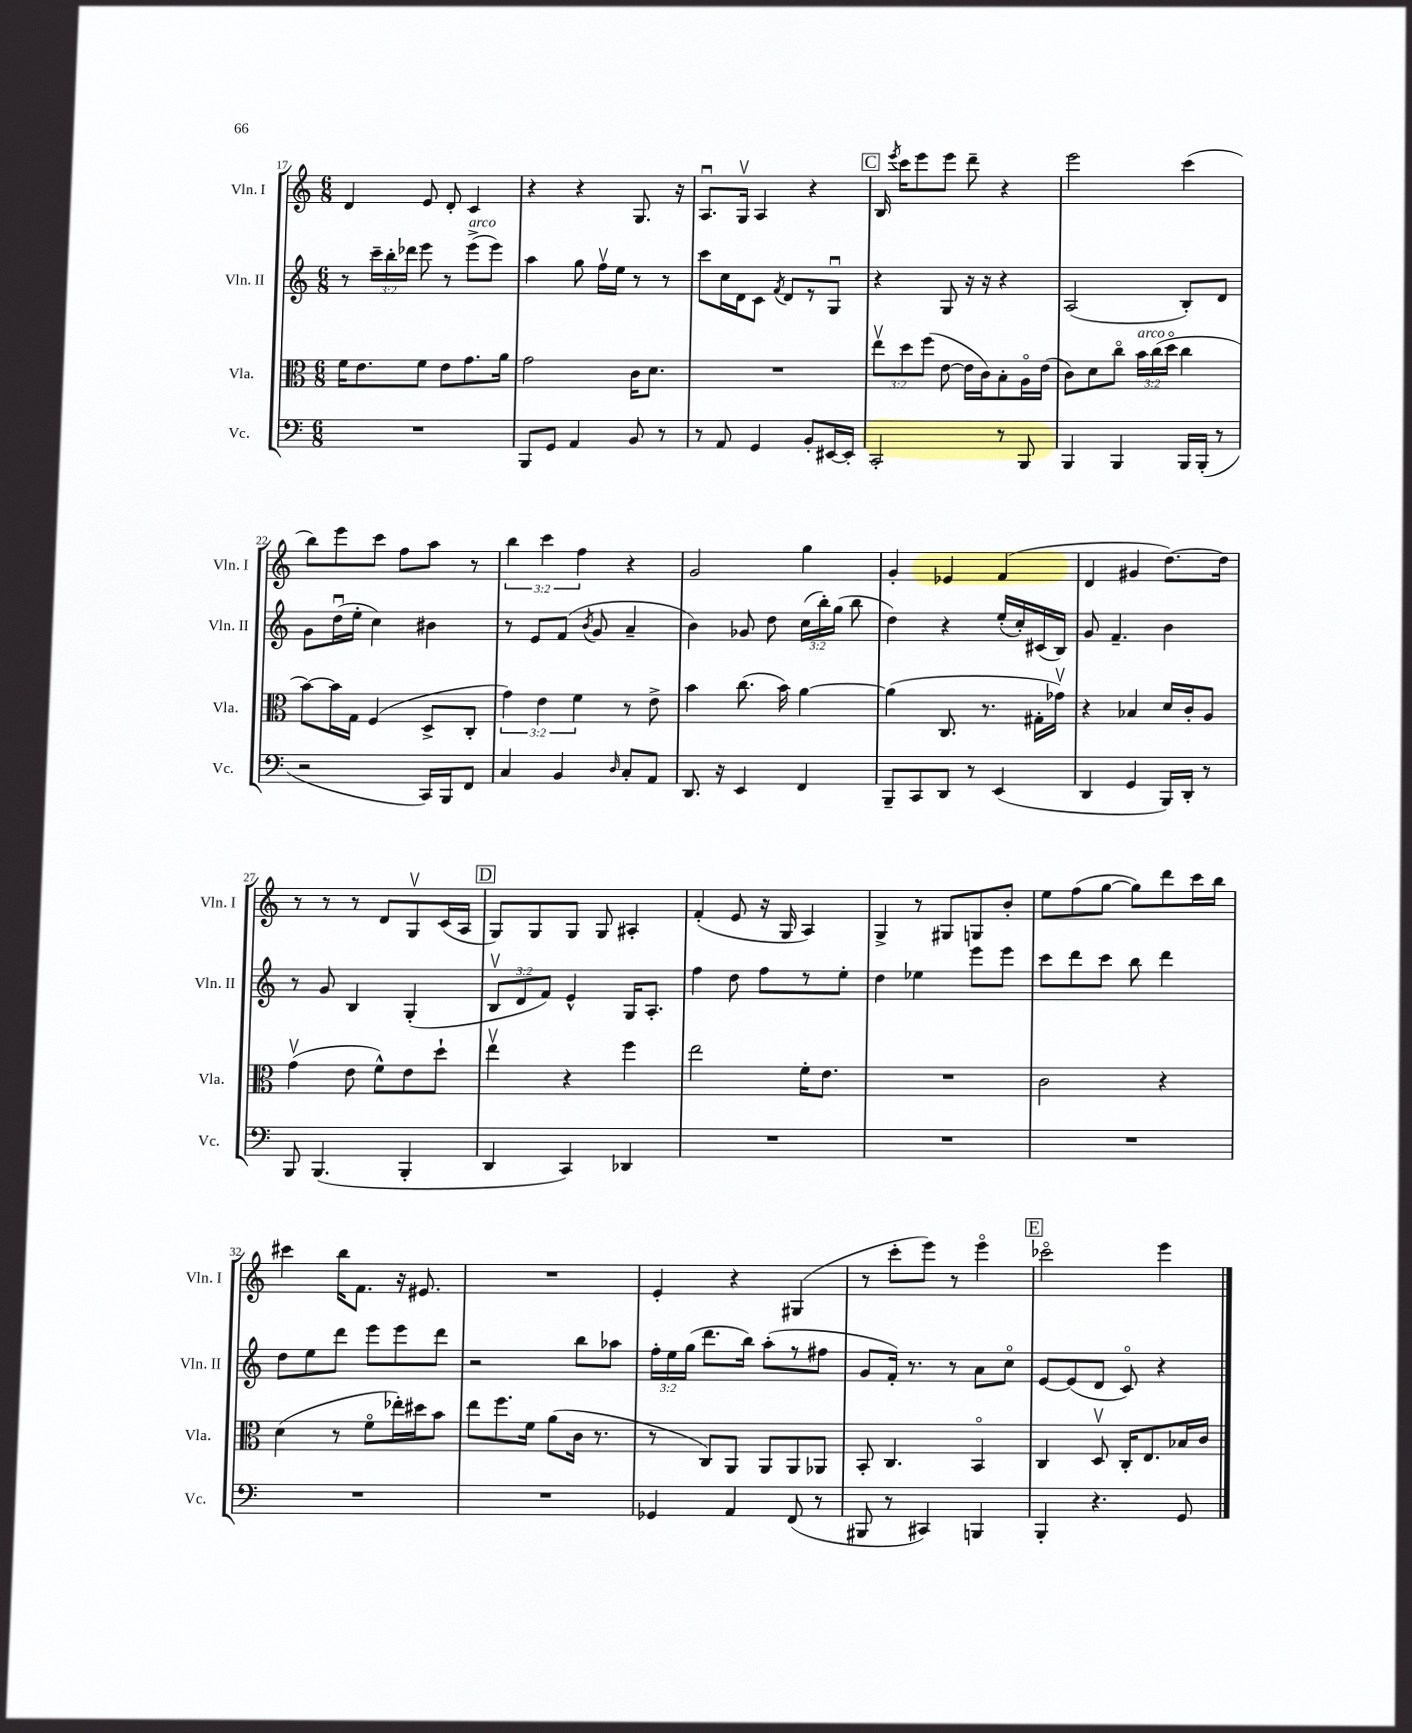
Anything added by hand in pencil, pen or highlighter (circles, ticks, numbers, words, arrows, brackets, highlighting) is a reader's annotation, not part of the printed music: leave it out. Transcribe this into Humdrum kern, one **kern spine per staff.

**kern	**kern	**kern	**kern
*part4	*part3	*part2	*part1
*staff4	*staff3	*staff2	*staff1
*I"Vc.	*I"Vla.	*I"Vln. II	*I"Vln. I
*I'Vc.	*I'Vla.	*I'Vln. II	*I'Vln. I
*clefF4	*clefC3	*clefG2	*clefG2
*k[]	*k[]	*k[]	*k[]
*M6/8	*M6/8	*M6/8	*M6/8
=17	=17	=17	=17
2.r	16f\KL	8r	4d/
.	8.e\	.	.
.	.	24ccc~\LL	.
.	.	24bb'\	.
.	.	24ddd-X\JJ	.
.	8f\J	8eee\	8e/
.	8e\L	8r	8d'/
!	!	!LO:TX:a:i:t=arco	!
.	8.g\	(8eee^\L	4c/
.	.	8eee\J)	.
.	16a\Jk	.	.
=18	=18	=18	=18
8BBB/L	2g\	4aa\	4r
8GG/J	.	.	.
4AA/	.	8gg\	4r
.	.	16ffv\LL	.
.	.	16ee\JJ	.
8BB/	16c\KL	8r	8.G/
.	8.d\J	.	.
8r	.	8r	.
.	.	.	16r
=19	=19	=19	=19
8r	2.r	8ccc\L	8.Au/L
8AA/	.	16cc\L	.
.	.	16d\J	16Gv/Jk
4GG/	.	8c\J	4A/
.	.	8qf/	.
.	.	8d/L	.
8BB'/L	.	8r	4r
[16EE#X/L	.	8Gu/J	.
16EE#'/JJ]	.	.	.
!!LO:REH:place=s1:t=C
=20	=20	=20	=20
2CC'/	12eev\L	4r	16B/
.	.	.	8qeee/
.	.	.	16ccc\KL
.	12dd\	.	.
.	.	.	8eee\
.	(12ff\J	.	.
.	[8e\	8G/	8eee\J
.	16e\LL]	16r	8ddd~\
.	16c\J)	16r	.
8r	8B'\	4r	4r
8BBB/	16A\L	.	.
.	(16e\JJ	.	.
=21	=21	=21	=21
4BBB/	8c\L)	(2A/	2eee\
.	8d\	.	.
4BBB/	8cc\J	.	.
!	!LO:TX:a:i:t=arco	!	!
.	24b\LL	.	.
.	(24cc\	.	.
.	24dd\JJ	.	.
16BBB/LL	4cc\	8B'/L)	(4ccc\
(16BBB'/JJ	.	.	.
8r	.	8d/J	.
!!LO:LB:g=z
=22	=22	=22	=22
2r	[8b\L)	8g\L	8bb\L)
.	16b\L]	(16ddu\L	8eee\
.	16G\JJ	16ee'\JJ	.
.	(4F/	4cc\)	8ccc\J
.	.	.	8ff\L
16CC/LL)	8D^/L	4b#X\	8aa\J
16BBB/J	.	.	.
8FF/J	8C'/J	.	8r
=23	=23	=23	=23
4C/	6g\)	8r	6bb\
.	.	8e/L	.
.	6e\	.	6ccc\
4BB/	.	(8f/J	.
.	6f\	.	6ff\
.	.	8qb/	.
.	.	8g/	.
16qqD/	.	.	.
8C'/L	8r	4a~/	4r
8AA/J	8e^\	.	.
=24	=24	=24	=24
8.DD/	4b\	4b\)	2g/
16r	.	.	.
4EE/	(8.cc\	8g-X/	.
.	.	8dd\	.
.	16b\)	.	.
4FF/	[4a\	(24cc\LL	4gg\
.	.	24bb'\)	.
.	.	(24gg\JJ	.
.	.	8bb\	.
=25	=25	=25	=25
8BBB~/L	(4a\]	4dd\)	4g'/
8CC/	.	.	.
8DD/J	8.C/	4r	4e-X/
8r	.	.	.
.	8.r	.	.
(4EE/	.	(16ee'/LL	(4f/
.	.	16cc'/)	.
.	16G#X'\LL	(16c#X/	.
.	16g-Xv\JJ)	16B/JJ)	.
=26	=26	=26	=26
4DD/	4r	8g/	4d/
.	.	4.f~/	.
4GG/	4B-X/	.	4g#X/
16BBB/LL)	16d/LL	4b\	[8.dd\L)
16DD'/JJ	16c'/J	.	.
8r	8A/J	.	.
.	.	.	16dd\Jk]
!!LO:LB:g=z
=27	=27	=27	=27
8BBB/	(4gv\	8r	8r
(4.BBB/	.	8g/	8r
.	8e\	4B/	8r
.	8f^^\L)	.	8d/L
4BBB'/	8e\	(4G'/	8Gv/
.	8dd`\J	.	(16c/L
.	.	.	16A/JJ
!!LO:REH:place=s1:t=D
=28	=28	=28	=28
4DD/	4eev\	12Bv/L	8G/L)
.	.	12d/	.
.	.	.	8G/
.	.	12f/J)	.
4CC/)	4r	4e^^/	8G/J
.	.	.	8G/
4DD-X/	4ff\	16G/KL	4A#X'/
.	.	8.A'/J	.
=29	=29	=29	=29
2.r	2ee\	4ff\	(4f'/
.	.	8dd\	8e/
.	.	8ff\L	16r
.	.	.	16G/
.	16f'\KL	8r	4A/)
.	8.e\J	.	.
.	.	8ee'\J	.
=30	=30	=30	=30
2.r	2.r	4dd\	4G^/
.	.	4ee-X\	8r
.	.	.	8G#X/L
.	.	8eee\L	8Gn/
.	.	8eee\J	8b'/J
=31	=31	=31	=31
2.r	2c\	8ccc\L	8ee\L
.	.	8ddd\	(8ff\
.	.	8ccc\J	[8gg\J
.	.	8bb\	8gg\L])
.	4r	4ddd\	8ddd\
.	.	.	16ccc\L
.	.	.	16bb\JJ
!!LO:LB:g=z
=32	=32	=32	=32
2.r	(4d\	8dd\L	4ccc#X\
.	.	8ee\	.
.	8r	8ddd\J	16bb\KL
.	.	.	8.f\J
.	8f\L	8eee\L	.
.	16ee-X'\L)	8eee\	16r
.	16dd#X\J	.	8.e#X/
.	8b\J	8ddd\J	.
=33	=33	=33	=33
2.r	8ee\L	2r	2.r
.	8.ff\	.	.
.	16f\Jk	.	.
.	(8a\L	.	.
.	16c\Jk	8bb\L	.
.	8.r	.	.
.	.	8aa-X\J	.
=34	=34	=34	=34
4GG-X/	8r	24ff'\LL	4e'/
.	.	24ee\	.
.	.	(24gg\JJ	.
.	8C/L)	8.ddd\L	.
4AA/	8AA/J	.	4r
.	.	16bb\Jk)	.
.	8AA/L	(8aa'\L	.
(8FF/	8AA/	8r	(4G#X/
8r	8AA-X/J	8ff#X\J	.
=35	=35	=35	=35
8BBB#X/	8BB'/	8g/L	8r
8r	4.C/	16f'/Jk)	8ccc'\L
.	.	8.r	.
4CC#X/)	.	.	8eee\J)
.	.	8r	8r
4BBBn/	4BB/	8a\L	4eee\
.	.	8cc\J	.
!!LO:REH:place=s1:t=E
=36	=36	=36	=36
4BBB'/	4C/	[8e/L	2ccc-X\
.	.	(8e/]	.
4.r	8Dv/	8d/J	.
.	16C'/KL	8c/)	.
.	8.E/	.	.
.	.	4r	4eee\
8GG/	16B-X/L	.	.
.	16c/JJ	.	.
==	==	==	==
*-	*-	*-	*-
